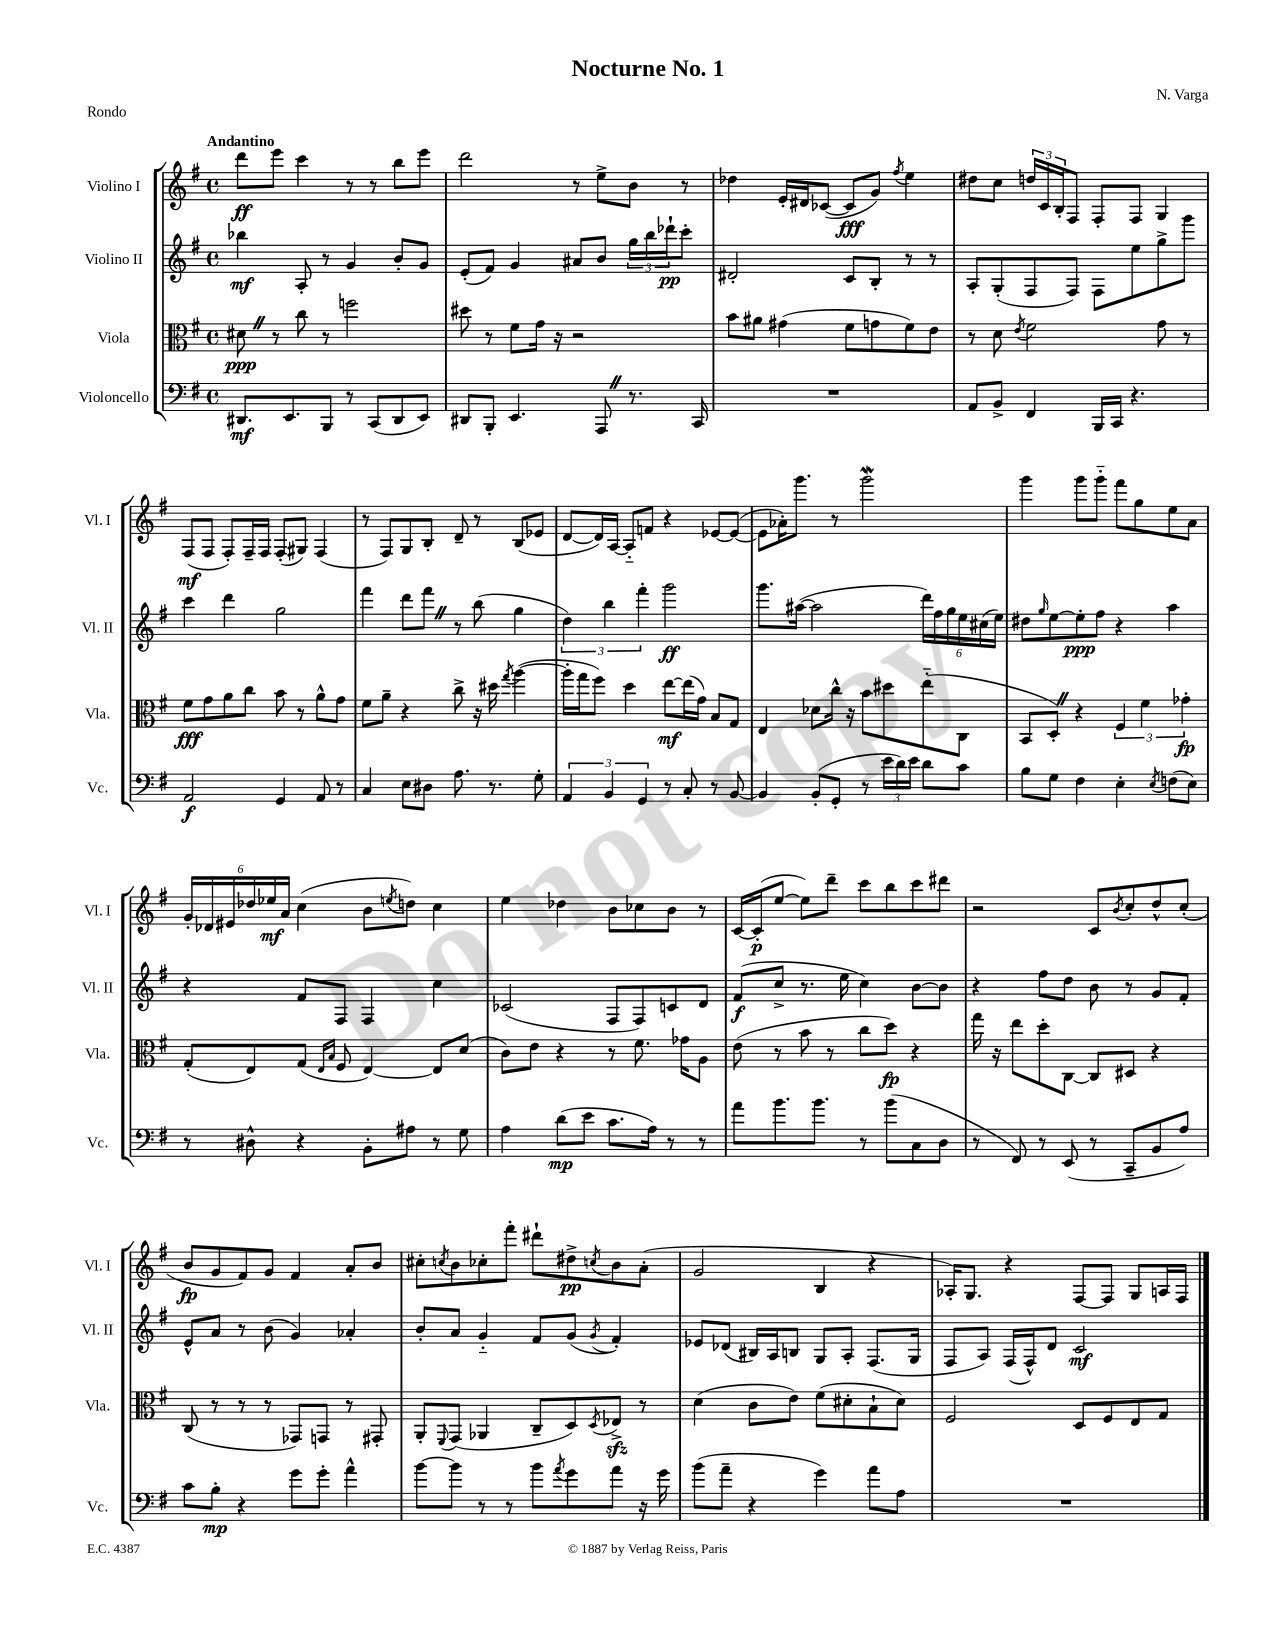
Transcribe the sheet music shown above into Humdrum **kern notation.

**kern	**kern	**kern	**kern
*staff4	*staff3	*staff2	*staff1
*clefF4	*clefC3	*clefG2	*clefG2
*k[f#]	*k[f#]	*k[f#]	*k[f#]
*M4/4	*M4/4	*M4/4	*M4/4
*met(c)	*met(c)	*met(c)	*met(c)
8.DD#/L	8d#\	4bb-\	8ddd\L
.	8r	.	8eee\J
8.EE/	.	.	.
.	8cc\	8A'/	4ccc\
8BBB/J	8r	8r	.
8r	2ff\	4g/	8r
(8CC/L	.	.	8r
8DD#/	.	8b'/L	8bb\L
8EE/J)	.	8g/J	8eee\J
=	=	=	=
8DD#/L	8dd#\	(8e'/L	2ddd\
8BBB'/J	8r	8f#/J)	.
4.EE/	8f#\L	4g/	.
.	16g\Jk	.	.
.	16r	.	.
.	2r	8a#/L	8r
8AAA/	.	8b/J	8ee^\L
8.r	.	24gg\LL	8b\J
.	.	24bb\	.
.	.	24ddd-`\J	.
.	.	8ccc'\J	8r
16CC/	.	.	.
=	=	=	=
1r	8b\L	2d#'/	4dd-\
.	8a#\J	.	.
.	(4g#\	.	16e'/LL
.	.	.	16d#/J
.	.	.	([8c-/J
.	8f#\L	8c/L	8c-/]L
.	8g\	8B'/J	8g/J)
.	.	.	8qff#/
.	8f#\)	8r	4ee\
.	8e\J	8r	.
=	=	=	=
8AA/L	8r	8A'/L	8dd#\L
8BB^/J	8d\	(8G'/	8cc\J
.	8qe/	.	.
4FF#/	2f#\	8F#/	24dd/LL
.	.	.	24c/
.	.	.	24B'/J
.	.	8F#/J)	8F#/J
16BBB/LL	.	8F#\L	8F#'/L
16CC/JJ	.	.	.
4.r	.	8ee\	8F#/J
.	8g\	8gg^\	4G/
.	8r	8ggg\J	.
=	=	=	=
2AA/	8f#\L	4ccc\	(8F#/L
.	8g\	.	8F#/J
.	8a\	4ddd\	8F#'/L)
.	8cc\J	.	16F#~/L
.	.	.	16F#/JJ
4GG/	8b\	2gg\	(8F#'/L
.	8r	.	8G#/J)
8AA/	8a^^\L	.	(4F#/
8r	8g\J	.	.
=	=	=	=
4C/	8f#\L	4fff#\	8r
.	8a~\J	.	8F#/L)
8E\L	4r	8ddd\L	8G/
8D#\J	.	8fff#\J	8B'/J
8.A\	8cc^\	8r	8d~/
.	16r	(8bb\	8r
8.r	16dd#\	.	.
.	8qgg/	.	.
.	([4aa\	4gg\	(8B/L
8G'\	.	.	8e-/J
=	=	=	=
6AA/	16aa'\]LL	6dd\)	[8d/L
.	16gg\J	.	.
.	8ff#\J)	.	16d/]L)
6BB/	.	6bb\	.
.	.	.	[16A/JJ
.	4dd\	.	8A'~/]L
6GG/	.	6fff#'\	.
.	.	.	8f/J
8r	[8ee\L	2ggg\	4r
8C'/	(16ee\]L	.	.
.	16g\JJ)	.	.
8r	8B/L	.	[8e-/L
[8BB/	8G/J	.	(8e-/_J
=	=	=	=
4BB/]	4E/	8.ggg\L	8e-\]L
.	.	.	16a-'\K)
.	.	([16aa#\Jk	8.ggg\J
(8BB'/L	8d-\L	2aa#\]	.
8GG'/J	16cc^^\Jk	.	8r
.	16r	.	.
8r	8b\L	.	2ggg\
24e\LL	8dd#\	.	.
24d\)	.	.	.
24e\JJ	.	.	.
8d\L	(8ee'~\	24ddd\LL)	.
.	.	24ff#\	.
.	.	24gg\	.
8c\J	8C\J	24ee\	.
.	.	(24cc#\	.
.	.	24ee\JJ)	.
=	=	=	=
8B\L	8BB/L	8dd#\L	4ggg\
.	.	16qqgg/	.
8G\J	8D'/J)	[8ee\	.
4F#\	4r	8ee'\]	8ggg\L
.	.	8ff#\J	8ggg'~\J
4E'\	6F#/	4r	8fff#\L
.	.	.	8gg\
.	6f#\	.	.
8qE/	.	.	.
(8F\L	.	4aa\	8ee\
.	6g-'\	.	.
8E\J)	.	.	8a\J
=	=	=	=
8r	(8G'/L	4r	24g'/LL
.	.	.	24d-/
.	.	.	24e#/
8D#^^\	8E/)	.	24dd-/
.	.	.	24ee-/
.	.	.	24a/JJ
4r	(8G/J	8f#/L	(4cc\
.	16qqE/LL	.	.
.	16qqB/JJ	.	.
.	8F#/	8F#/J	.
8BB'\L	[4E/)	4F#/	8b\L
.	.	.	8qee/
8A#\J	.	.	8dd\J)
8r	8E/]L	4cc\	4cc\
8G\	(8d/J	.	.
=	=	=	=
4A\	8c\L)	(2c-/	4ee\
.	8e\J	.	.
(8d\L	4r	.	4dd-\
8e\J	.	.	.
8.c\L	8r	8F#/L	8b\L
.	8.f#\	8F#/)	8cc-\
16A\Jk)	.	.	.
8r	.	8c/	8b\J
.	16g-\LK	.	.
8r	8A\J	8d/J	8r
=	=	=	=
8a\L	(8e\	(8f#/L	[16c/LL
.	.	.	(16c'/]J
8.b\	8r	8cc^/J	[8ee/J
.	8b\	8.r	8ee\]L)
8.b\J	.	.	.
.	8r	.	8ddd~\J
.	.	16ee\	.
8r	8cc\L	4cc\)	8ccc\L
(8b\L	8dd\J)	.	8bb\
8C\	4r	[8b\L	8ccc\
8D\J	.	8b\]J	8ddd#\J
=	=	=	=
8r	16gg\	4r	2r
.	16r	.	.
8FF#/)	8ee\L	.	.
8r	8dd'\	8ff#\L	.
(8EE/	[8C\J	8dd\J	.
8r	8C/]L	8b\	8c/L
.	.	.	8qb/
8CC~/L	8D#/J	8r	8cc'/
8BB/	4r	8g/L	8dd^^/
8A/J)	.	8f#'/J	(8cc'/J
=	=	=	=
8c\L	(8C/	8e^^/L	8b/L
8B'\J	8r	8a/J	8g/
4r	8r	8r	8f#/)
.	8r	(8b\	8g/J
8g\L	8GG-/L)	4g/)	4f#/
8g'\J	8GG/J	.	.
4a^^\	8r	4a-'/	8a'/L
.	8GG#'/	.	8b/J
=	=	=	=
[8b\L	8AA'/L	8b'/L	8cc#'\L
.	8qqFF#/	.	8qcc/
8b\]J	(8GG/J	8a/J	8b\
8r	4AA-/	4g'~/	8cc-'\
8r	.	.	8fff#'\J
8b\L	8C~/L	8f#/L	8ddd#`\L
8qa/	.	.	.
8g\	8D/)	(8g/J	8dd#^\
.	8qD/	8qg/	8qcc/
8a\J	8E-^/J	4f#'/)	8b\
16r	8r	.	(8a'\J
16g\	.	.	.
=	=	=	=
(8b\L	(4d\	8e-/L	2g/
8a~\J	.	(8d-/J	.
4r	8c\L	16B#/LL)	.
.	.	16A/J	.
.	8e\J)	8B/J	.
4g\)	(8f#\L	8G/L	4B/
.	8d#'\	8A'/J	.
8a\L	8B`\	(8.F#/L	4r
8A\J	8d#\J)	.	.
.	.	16G/Jk	.
=	=	=	=
1r	2F#/	8F#/L	16A-'/LK)
.	.	.	8.G/J
.	.	8A/J)	.
.	.	(16F#/LL	4r
.	.	16F#^^/J)	.
.	.	8d/J	.
.	8D/L	2c/	[8F#/L
.	8F#/	.	8F#/]J
.	8E/	.	8G/L
.	8G/J	.	16A/L
.	.	.	16F#/JJ
==	==	==	==
*-	*-	*-	*-
